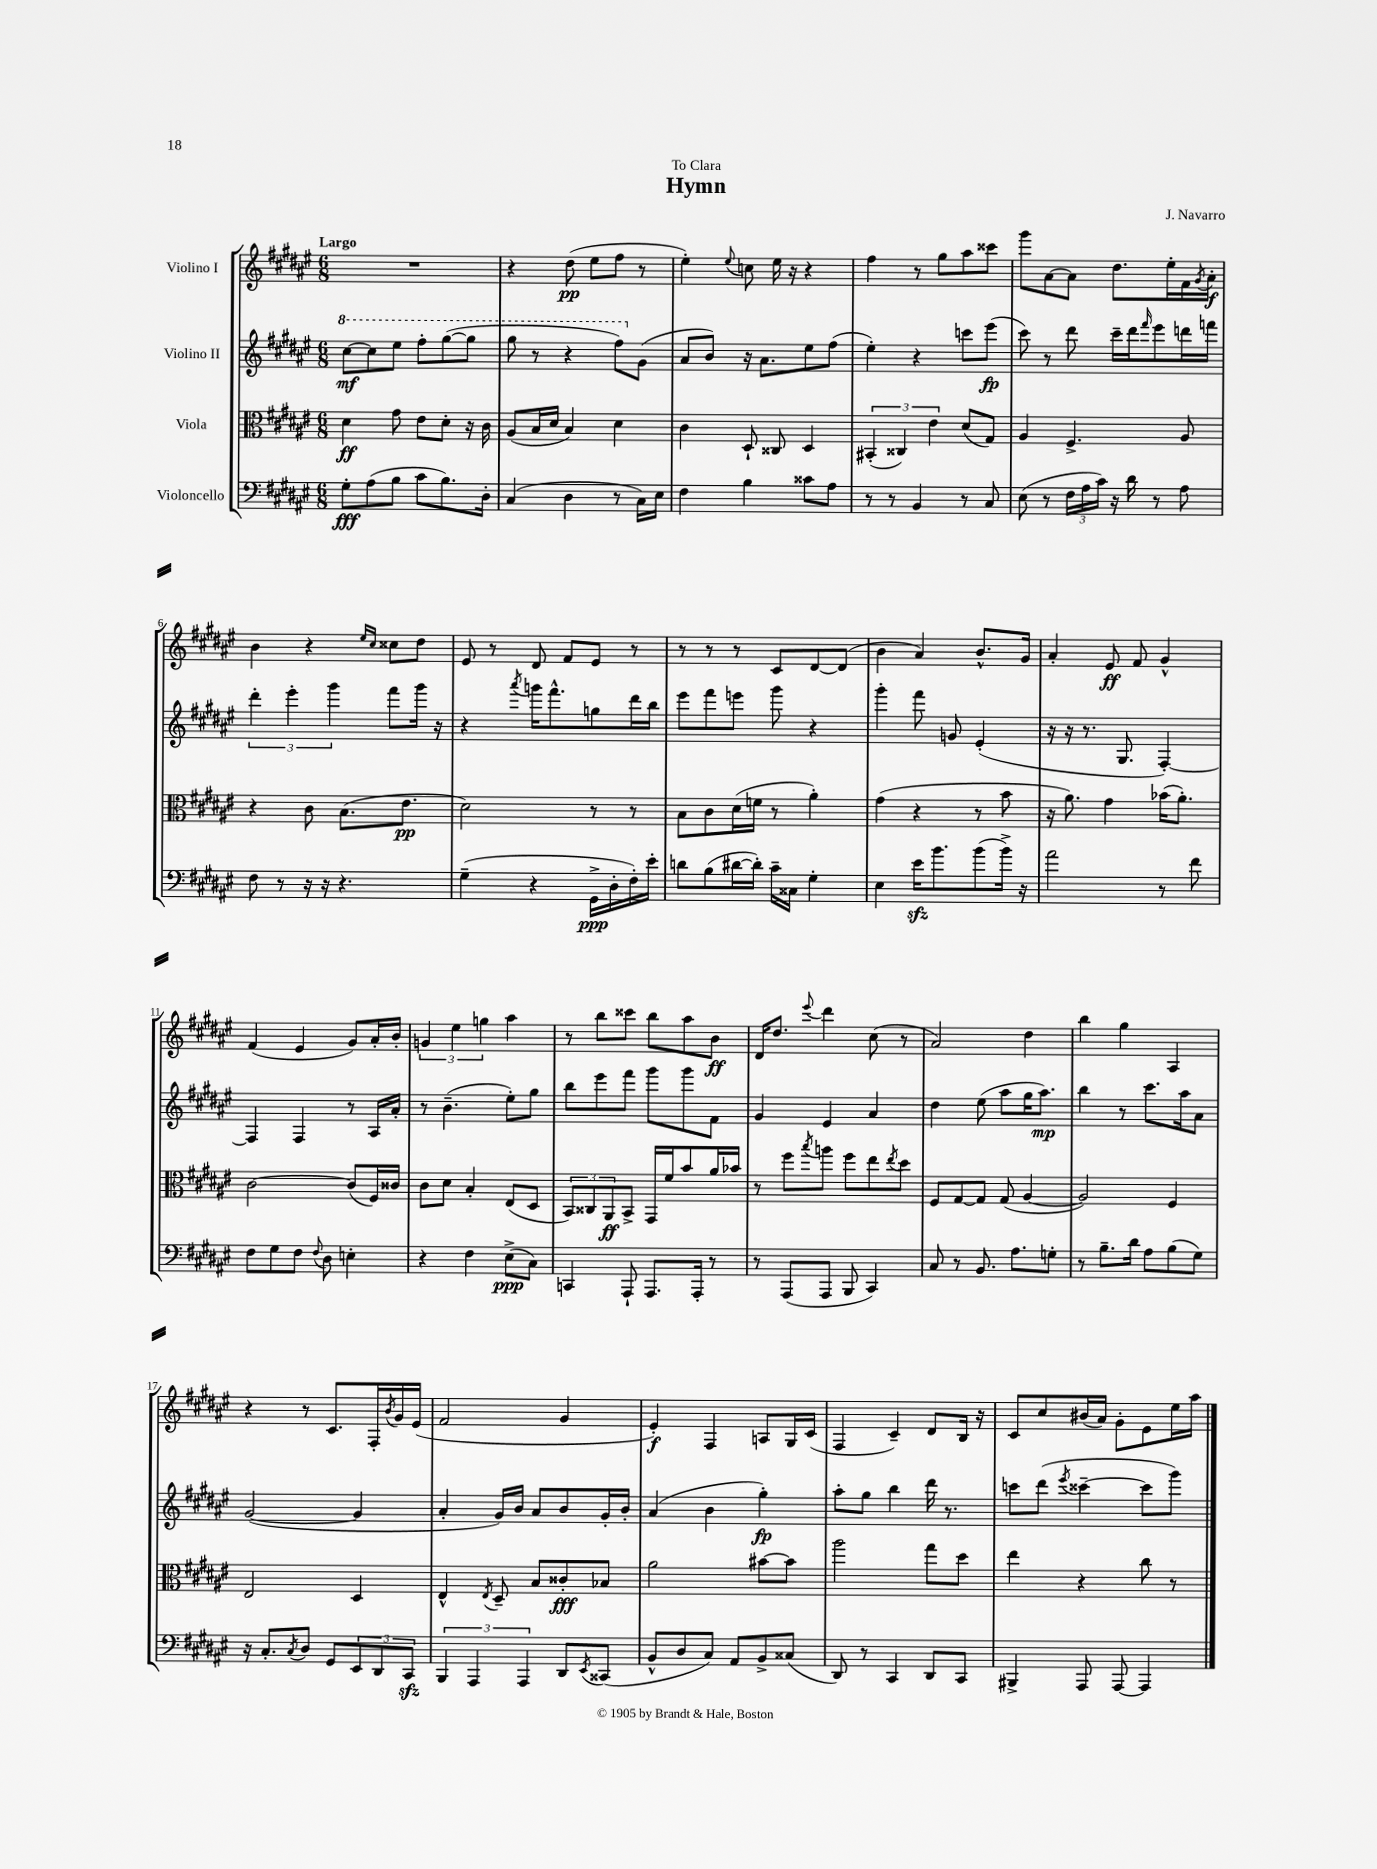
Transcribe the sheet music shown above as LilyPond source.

\header { title = "Hymn" composer = "J. Navarro" dedication = "To Clara" }
<<
\new StaffGroup <<
\new Staff = "s0" \with { instrumentName = "Violino I" } {
    \clef treble \key fis \major \numericTimeSignature \time 6/8 \tempo "Largo"
    R2. |
    r4 dis''8\pp( eis''8 fis''8 r8 |
    eis''4-.) \appoggiatura { eis''8 } c''8 eis''16 r16 r4 |
    fis''4 r8 gis''8 ais''8 cisis'''8 |
    gis'''8 ais'8~ ais'8 dis''8. eis''16-. fis'16 \acciaccatura { gis'8 } ais'16-.\f |
    b'4 r4 \grace { eis''16 cis''16 } cisis''8 dis''8 |
    eis'8 r8 dis'8 fis'8 eis'8 r8 |
    r8 r8 r8 cis'8 dis'8~ dis'8( |
    b'4 ais'4) b'8.-^ gis'16 |
    ais'4-. eis'8\ff fis'8 gis'4-^ |
    fis'4( eis'4 gis'8) ais'16-. b'16-. |
    \tuplet 3/2 { g'4 eis''4 g''4 } ais''4 |
    r8 b''8 cisis'''8 b''8 ais''8 b'8\ff |
    dis'16 dis''8. \appoggiatura { eis'''8 } dis'''4 cis''8( r8 |
    ais'2) dis''4 |
    b''4 gis''4 ais4 |
    r4 r8 cis'8. fis16-. \acciaccatura { b'8 } gis'16 eis'16( |
    fis'2 gis'4 |
    eis'4-.\f) fis4 a8 gis16 cis'16( |
    fis4 cis'4--) dis'8 b16 r16 |
    cis'8 cis''8 bis'16( ais'16) gis'8-. eis'8 eis''16 ais''16 \bar "|." |
}
\new Staff = "s1" \with { instrumentName = "Violino II" } {
    \clef treble \key fis \major \numericTimeSignature \time 6/8
    \ottava #1 cis'''8~\mf cis'''8 eis'''8 fis'''8-. gis'''8~( gis'''8 |
    gis'''8 r8 r4 fis'''8) \ottava #0 gis'8( |
    ais'8 b'8) r16 ais'8. eis''8 fis''8( |
    eis''4-.) r4 c'''8 eis'''8\fp( |
    cis'''8) r8 dis'''8 cis'''16-- dis'''16 \grace { fis'''16 } eis'''8 d'''16 f'''16 |
    \tuplet 3/2 { dis'''4-. eis'''4-. gis'''4 } fis'''8 gis'''16 r16 |
    r4 \acciaccatura { ais'''8 } g'''16 fis'''8.-^ g''8 dis'''16 b''16 |
    eis'''8 fis'''8 e'''8 gis'''8 r4 |
    gis'''4-. fis'''8 g'8 eis'4-.( |
    r16 r16 r8. gis8. fis4~-.) |
    fis4 fis4 r8 ais16 ais'16-. |
    r8 b'4.--( eis''8-.) gis''8 |
    b''8 eis'''8 fis'''8 gis'''8 gis'''8 fis'8 |
    gis'4 eis'4 ais'4 |
    dis''4 eis''8( ais''8 gis''16 ais''8.\mp) |
    b''4 r8 cis'''8. ais''16 ais'8 |
    gis'2~( gis'4 |
    ais'4-. gis'16) b'16 ais'8 b'8 gis'16-. b'16-. |
    ais'4( b'4 gis''4-.\fp) |
    ais''8-. gis''8 b''4 dis'''16 r8. |
    c'''8 dis'''8( \acciaccatura { eis'''8 } cisis'''4~-- cisis'''8 gis'''8) \bar "|." |
}
\new Staff = "s2" \with { instrumentName = "Viola" } {
    \clef alto \key fis \major \numericTimeSignature \time 6/8
    dis'4\ff gis'8 eis'8 dis'8-. r16 cis'16 |
    ais8( b16 dis'16 b4) dis'4 |
    cis'4 dis8-! cisis8 dis4 |
    \tuplet 3/2 { bis,4-.( cisis4) eis'4 } dis'8( gis8) |
    ais4 fis4.-> ais8 |
    r4 cis'8 b8.( eis'8.\pp |
    dis'2) r8 r8 |
    b8 cis'8 dis'16( f'16 r8 ais'4-.) |
    gis'4( r4 r8 b'8 |
    r16 ais'8.) gis'4 bes'16( ais'8.-.) |
    cis'2~ cis'8( fis16) cisis'16 |
    cis'8 dis'8 b4-. eis8( dis8 |
    \tuplet 3/2 { b,8) cisis8 ais,8\ff } b,8-> gis,16 fis'16 b'8 ais'16 bes'16 |
    r8 fis''8 \acciaccatura { b''8 } a''8 fis''8 eis''8 \acciaccatura { eis''8 } dis''8 |
    fis8 gis8~ gis8 gis8( ais4~ |
    ais2) fis4 |
    eis2 dis4 |
    eis4-^ \acciaccatura { eis8 } dis8-- b8 cisis'8-.\fff bes8 |
    ais'2 bis'8~ bis'8 |
    ais''2 gis''8 dis''8 |
    eis''4 r4 cis''8 r8 \bar "|." |
}
\new Staff = "s3" \with { instrumentName = "Violoncello" } {
    \clef bass \key fis \major \numericTimeSignature \time 6/8
    gis8-.\fff ais8( b8 cis'8 b8.) dis16-. |
    cis4( dis4 r8 cis16) eis16 |
    fis4 b4 cisis'8 ais8 |
    r8 r8 b,4 r8 cis8 |
    eis8( r8 \tuplet 3/2 { fis16 ais16 cis'16) } r16 dis'16 r8 ais8 |
    fis8 r8 r16 r16 r4. |
    gis4--( r4 gis,16->\ppp dis16-. fis16-.) eis'16-. |
    d'8 b8( dis'16~ dis'16-.) cis'16-- cisis16 gis4-. |
    eis4 eis'16\sfz b'8. b'8( b'16->) r16 |
    ais'2 r8 fis'8 |
    fis8 gis8 fis8 \appoggiatura { fis8 } dis8 e4-. |
    r4 fis4 eis8->\ppp( cis8) |
    c,4 ais,,8-! ais,,8. ais,,16-. r8 |
    r8 ais,,8( ais,,8 b,,8 cis,4) |
    cis8 r8 b,8. ais8. g8-. |
    r8 b8.-- dis'16 ais8 b8( gis8) |
    r16 cis8.-. \acciaccatura { cis8 } dis8 gis,8 \tuplet 3/2 { eis,8 dis,8 cis,8\sfz } |
    \tuplet 3/2 { b,,4 ais,,4 ais,,4 } dis,8 \acciaccatura { eis,8 } cisis,8( |
    b,8-^ dis8 cis8) ais,8 b,8-> cisis8( |
    dis,8) r8 cis,4 dis,8 cis,8 |
    bis,,4-> ais,,8 ais,,8~ ais,,4 \bar "|." |
}
>>
>>
